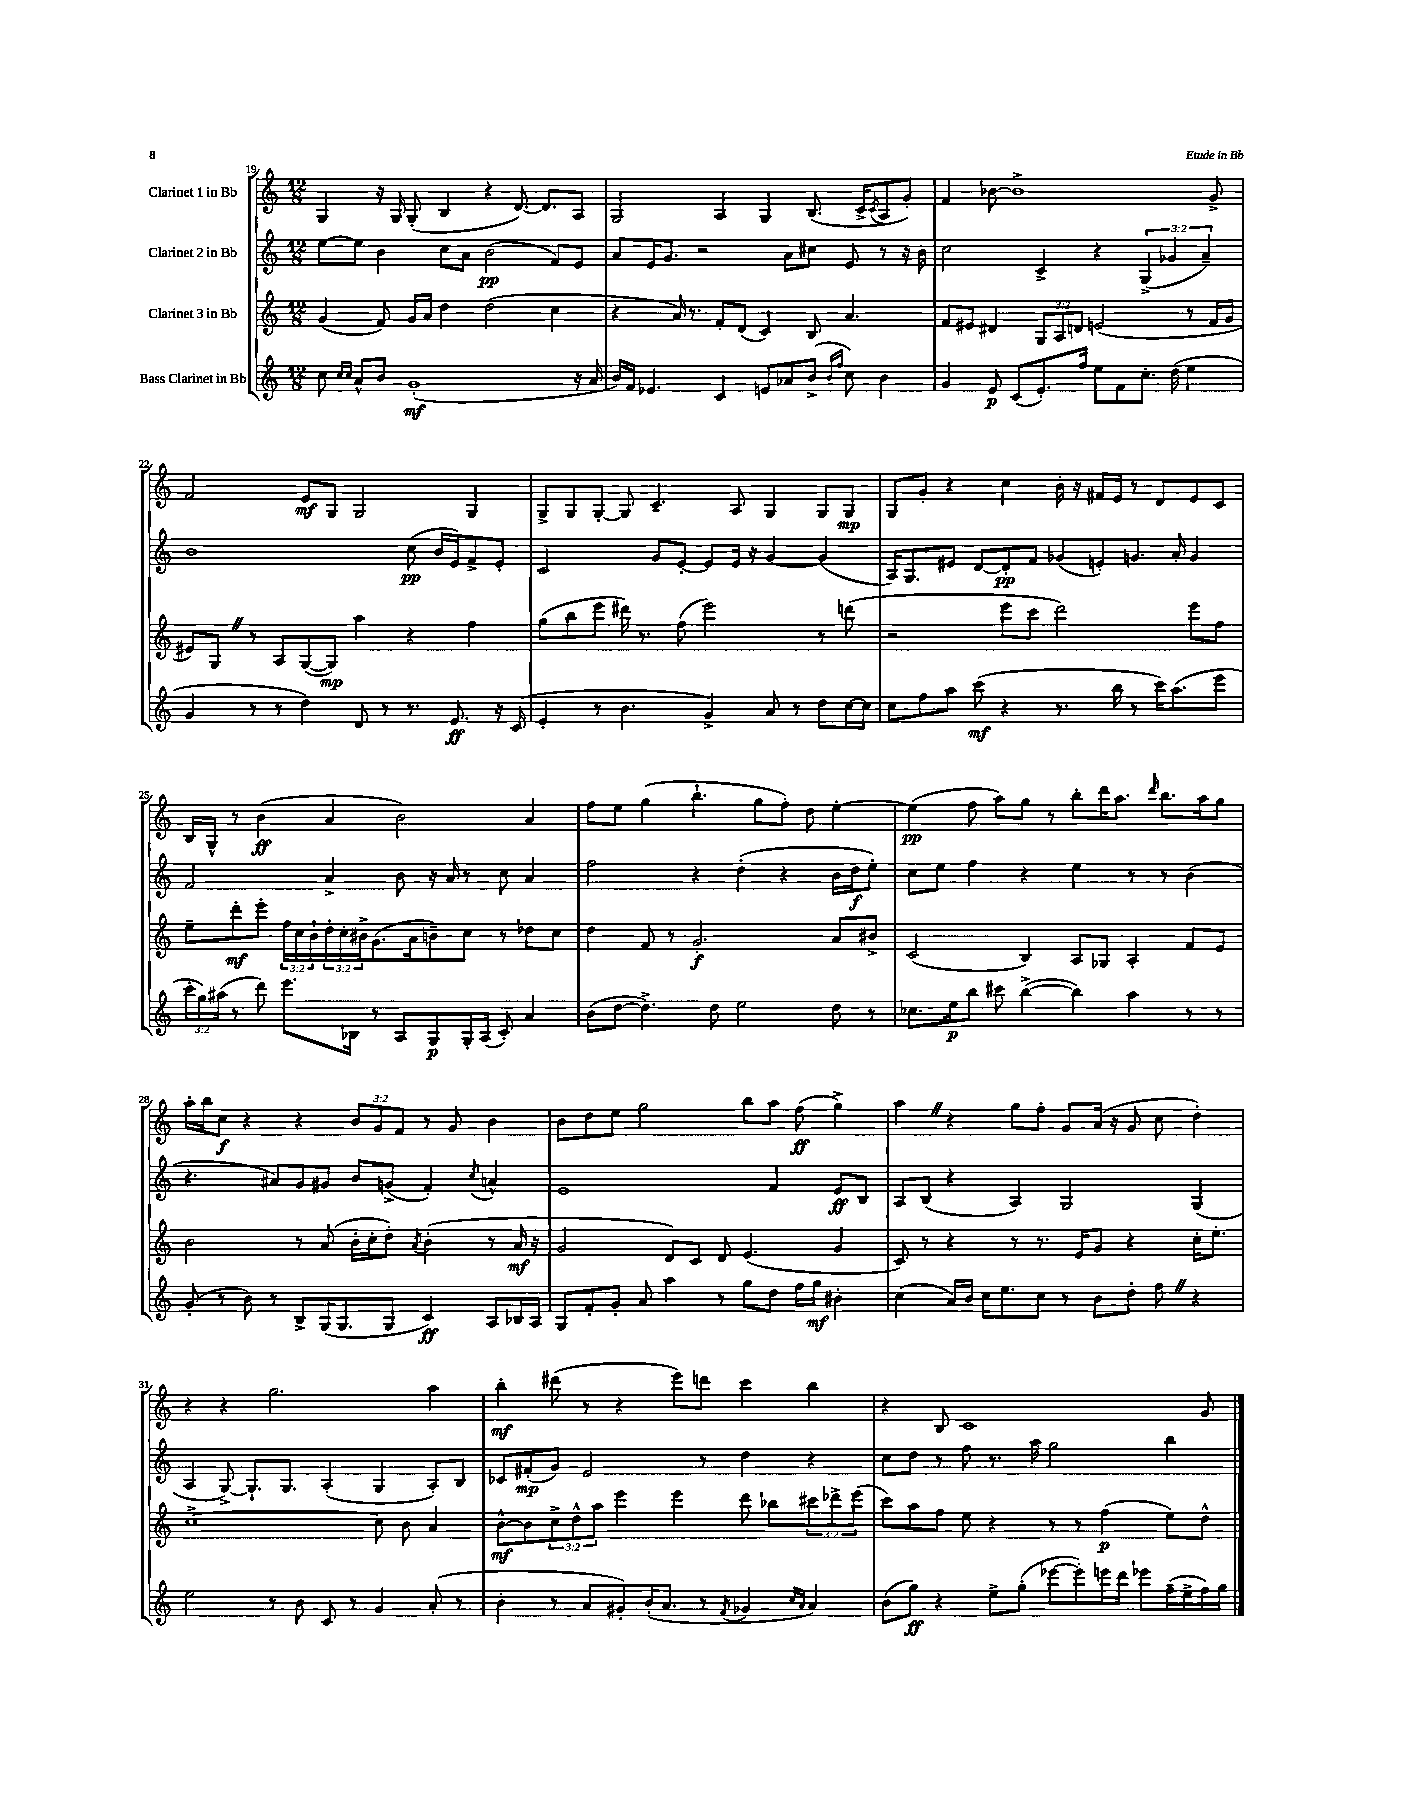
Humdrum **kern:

**kern	**dynam	**kern	**dynam	**kern	**dynam	**kern	**dynam
*part4	*part4	*part3	*part3	*part2	*part2	*part1	*part1
*staff4	*staff4	*staff3	*staff3	*staff2	*staff2	*staff1	*staff1
*I"Bass Clarinet in Bb	*	*I"Clarinet 3 in Bb	*	*I"Clarinet 2 in Bb	*	*I"Clarinet 1 in Bb	*
*clefG2	*	*clefG2	*	*clefG2	*	*clefG2	*
*k[]	*	*k[]	*	*k[]	*	*k[]	*
*M12/8	*	*M12/8	*	*M12/8	*	*M12/8	*
=19	=19	=19	=19	=19	=19	=19	=19
8cc\	.	(4g/	.	[8ee\L	.	4G/	.
16qqcc/LL	.	.	.	.	.	.	.
16qqcc/JJ	.	.	.	.	.	.	.
8a^^/L	.	.	.	8ee\J]	.	.	.
8b/J	.	8f/)	.	4b\	.	16r	.
.	.	.	.	.	.	16G/	.
(1g'	mf	16g/LL	.	.	.	(8G'/	.
.	.	16a/JJ	.	.	.	.	.
.	.	4dd\	.	8cc\L	.	4B/	.
.	.	.	.	8a\J	.	.	.
.	.	(2dd\	.	(2b\	pp	4r	.
.	.	.	.	.	.	[8.d/)	.
.	.	.	.	.	.	8.d/L]	.
.	.	4cc\	.	8f/L)	.	.	.
16r	.	.	.	8e/J	.	8A/J	.
16a/	.	.	.	.	.	.	.
=20	=20	=20	=20	=20	=20	=20	=20
16b/LL)	.	4r	.	8a/L	.	2G/	.
16f/JJ	.	.	.	.	.	.	.
4.e-X/	.	.	.	16e/K	.	.	.
.	.	.	.	8.g/J	.	.	.
.	.	16a/)	.	.	.	.	.
.	.	8.r	.	.	.	.	.
.	.	.	.	2r	.	.	.
4c/	.	8f'/L	.	.	.	4A/	.
.	.	(8d/J	.	.	.	.	.
8en/L	.	4c/)	.	.	.	4G/	.
8a-X/	.	.	.	8a\L	.	.	.
(8b^/J	.	8B/	.	8cc#X\J	.	(8.B/	.
16qqb/LL	.	.	.	.	.	.	.
16qqff/JJ	.	.	.	.	.	.	.
8cc\)	.	4.a/	.	8e/	.	.	.
.	.	.	.	.	.	16c^/KL	.
.	.	.	.	.	.	8qc/	.
4b\	.	.	.	8r	.	8A/	.
.	.	.	.	16r	.	8g'/J)	.
.	.	.	.	16b\	.	.	.
=21	=21	=21	=21	=21	=21	=21	=21
4g/	.	8f/L	.	2cc\	.	4f/	.
.	.	8e#X/J	.	.	.	.	.
8e/	p	4d#X/	.	.	.	[8b-X\	.
(8c/L	.	.	.	.	.	1b-^]	.
8.e'/)	.	12G/L	.	4c^/	.	.	.
.	.	12A/	.	.	.	.	.
.	.	12dn/J	.	.	.	.	.
16ff/Jk	.	.	.	.	.	.	.
8ee\L	.	(2en/	.	4r	.	.	.
8f\	.	.	.	.	.	.	.
8.cc'\J	.	.	.	(6G^/	.	.	.
.	.	.	.	6g-X/	.	.	.
(16dd\	.	.	.	.	.	.	.
4ee\	.	8r	.	.	.	.	.
.	.	.	.	6a~/)	.	.	.
.	.	16f/LL	.	.	.	8g^/	.
.	.	16g/JJ	.	.	.	.	.
!!LO:LB:g=z
=22	=22	=22	=22	=22	=22	=22	=22
4g/	.	8e#X/L)	.	1b	.	2f/	.
.	.	8GZ/J	.	.	.	.	.
8r	.	8r	.	.	.	.	.
8r	.	8A/L	.	.	.	.	.
4dd\)	.	([8G/	.	.	.	8e/L	mf
.	.	8G/J])	mp	.	.	8G/J	.
8d/	.	4aa\	.	.	.	2G/	.
8r	.	.	.	.	.	.	.
8.r	.	4r	.	(8cc\	pp	.	.
.	.	.	.	16b/LL	.	.	.
8.e/	ff	.	.	16e/J)	.	.	.
.	.	4ff\	.	8f^/	.	4G/	.
16r	.	.	.	8e'/J	.	.	.
(16c/	.	.	.	.	.	.	.
=23	=23	=23	=23	=23	=23	=23	=23
4e'/	.	(8gg\L	.	2c/	.	8G^/L	.
.	.	8bb\	.	.	.	8G/	.
8r	.	8eee\J	.	.	.	[8G'/J	.
4.b\	.	16ddd#X\)	.	.	.	8G/]	.
.	.	8.r	.	.	.	.	.
.	.	.	.	8g/L	.	4.c~/	.
.	.	(8ff\	.	[8e'/J	.	.	.
4g^/)	.	2eee\)	.	8e/L]	.	.	.
.	.	.	.	16e/Jk	.	8A/	.
.	.	.	.	16r	.	.	.
8a/	.	.	.	[4g/	.	4G/	.
8r	.	.	.	.	.	.	.
8dd\L	.	8r	.	(4g/]	.	8G/L	.
[16cc\L	.	(8dddn\	.	.	.	8G/J	mp
16cc\JJ]	.	.	.	.	.	.	.
=24	=24	=24	=24	=24	=24	=24	=24
8cc\L	.	2r	.	16A/KL)	.	8G/L	.
.	.	.	.	8.G/	.	.	.
8ff\	.	.	.	.	.	8g'/J	.
8aa\J	.	.	.	8e#X/J	.	4r	.
(8ccc\	mf	.	.	[8d/L	.	.	.
4r	.	8eee\L	.	8d'/]	pp	4cc\	.
.	.	8ccc\J	.	8f/J	.	.	.
8.r	.	2ddd\)	.	(8g-X/L	.	16b'\	.
.	.	.	.	.	.	16r	.
.	.	.	.	8en'/)	.	16f#X/LL	.
16bb\	.	.	.	.	.	16e/JJ	.
8r	.	.	.	8.gn/J	.	8r	.
16ccc\KL)	.	.	.	.	.	8d/L	.
(8.aa\	.	.	.	16a'/	.	.	.
.	.	8eee\L	.	4g/	.	8e/	.
8eee\J	.	8ff\J	.	.	.	8c/J	.
!!LO:LB:g=z
=25	=25	=25	=25	=25	=25	=25	=25
24ccc'\LL	.	8ee~\L	.	2f/	.	16B/LL	.
24gg\)	.	.	.	.	.	.	.
.	.	.	.	.	.	16G^^/JJ	.
(24aa#X\JJ	.	.	.	.	.	.	.
8r	.	8ddd'\	mf	.	.	8r	.
8ddd\)	.	8eee'\J	.	.	.	(4b\	ff
8.eee\L	.	24ff\LL	.	.	.	.	.
.	.	24cc\	.	.	.	.	.
.	.	24b`\	.	.	.	.	.
.	.	24dd'\	.	4a^/	.	4a/	.
.	.	24cc'\	.	.	.	.	.
16B-X\Jk	.	.	.	.	.	.	.
.	.	24b#X^\J	.	.	.	.	.
8r	.	(8.g\	.	.	.	.	.
8A/L	.	.	.	8b\	.	2b\)	.
.	.	16a\k	.	.	.	.	.
8G/	p	8bn~\)	.	16r	.	.	.
.	.	.	.	16a/	.	.	.
16G'/L	.	8cc\J	.	8r	.	.	.
(16A/JJ	.	.	.	.	.	.	.
8c'/)	.	8r	.	8cc\	.	.	.
4a/	.	8dd-X\L	.	4a/	.	4a/	.
.	.	8cc\J	.	.	.	.	.
=26	=26	=26	=26	=26	=26	=26	=26
(8b\L	.	4dd\	.	2ff\	.	8ff\L	.
[8dd\J	.	.	.	.	.	8ee\J	.
4.dd^\])	.	8f/	.	.	.	(4gg\	.
.	.	8r	.	.	.	.	.
.	.	2.g'/	f	4r	.	4.bb`\	.
8dd\	.	.	.	.	.	.	.
2ee\	.	.	.	(4dd'\	.	.	.
.	.	.	.	.	.	8gg\L	.
.	.	.	.	4r	.	8ff'\J)	.
.	.	.	.	.	.	8dd\	.
8dd\	.	8a/L	.	16b\LL	.	[4ee'\	.
.	.	.	.	16dd\J	f	.	.
8r	.	8b#X^/J	.	8ee'\J)	.	.	.
=27	=27	=27	=27	=27	=27	=27	=27
8.cc-X\L	.	(2c/	.	8cc\L	.	(4ee\]	pp
.	.	.	.	8ee\J	.	.	.
16ee\k	p	.	.	.	.	.	.
8bb\J	.	.	.	4ff\	.	8ff\	.
8ccc#X\	.	.	.	.	.	8aa\L)	.
([4bb^\	.	4B/)	.	4r	.	8gg\J	.
.	.	.	.	.	.	8r	.
4bb\])	.	8A/L	.	4ee\	.	8bb'\L	.
.	.	8G-X/J	.	.	.	16ddd\K	.
.	.	.	.	.	.	8.aa\J	.
4aa\	.	4A'/	.	8r	.	.	.
.	.	.	.	.	.	16qqddd/	.
.	.	.	.	8r	.	8.bb\L	.
8r	.	8f/L	.	(4b\	.	.	.
.	.	.	.	.	.	16aa\k	.
8r	.	8e/J	.	.	.	8gg\J	.
!!LO:LB:g=z
=28	=28	=28	=28	=28	=28	=28	=28
(8g'/	.	2b\	.	4.r	.	16aa'\LL	.
.	.	.	.	.	.	16bb\J	.
8r	.	.	.	.	.	8cc\J	f
8b\)	.	.	.	.	.	4r	.
8r	.	.	.	8a#X/L)	.	.	.
8B^/L	.	8r	.	8g/	.	4r	.
(16G/K	.	(8a/	.	8g#X/J	.	.	.
8.G/	.	.	.	.	.	.	.
.	.	16b'\LL	.	8b/L	.	12b/L	.
.	.	16cc'\J	.	.	.	.	.
.	.	.	.	.	.	12g/	.
8G/J	.	8dd'\J)	.	(8gn^/J	.	.	.
.	.	.	.	.	.	12f/J	.
.	.	8qa/	.	.	.	.	.
4c/)	ff	(4b'\	.	4f'/)	.	8r	.
.	.	.	.	.	.	8g/	.
.	.	.	.	8qcc/	.	.	.
8A/L	.	8r	.	4an^^/	.	4b\	.
16B-X/L	.	16a/	mf	.	.	.	.
16A/JJ	.	16r	.	.	.	.	.
=29	=29	=29	=29	=29	=29	=29	=29
8G/L	.	2g/	.	1e	.	8b\L	.
8f'/	.	.	.	.	.	8dd\	.
8g'/J	.	.	.	.	.	8ee\J	.
8a/	.	.	.	.	.	2gg\	.
4aa\	.	8d/L)	.	.	.	.	.
.	.	8c/J	.	.	.	.	.
8r	.	8d/	.	.	.	.	.
8gg\L	.	(4.e/	.	.	.	8bb\L	.
8dd\J	.	.	.	4f/	.	8aa\J	.
16ff\LL	.	.	.	.	.	(8ff\	ff
16gg\JJ	mf	.	.	.	.	.	.
4b#X'\	.	4g/	.	8e/L	ff	4gg^\)	.
.	.	.	.	8B/J	.	.	.
=30	=30	=30	=30	=30	=30	=30	=30
(4cc\	.	8c/)	.	8A/L	.	4aaZ\	.
.	.	8r	.	(8B/J	.	.	.
16a/LL)	.	4r	.	4r	.	4r	.
16b/JJ	.	.	.	.	.	.	.
16cc\KL	.	.	.	.	.	.	.
8.ee\	.	.	.	.	.	.	.
.	.	8r	.	4A/)	.	8gg\L	.
8cc\J	.	8.r	.	.	.	8ff'\J	.
8r	.	.	.	2G/	.	8g/L	.
.	.	16e/KL	.	.	.	.	.
8b\L	.	8g/J	.	.	.	(16a/Jk	.
.	.	.	.	.	.	16r	.
8dd'\J	.	4r	.	.	.	8g/	.
8ffZ\	.	.	.	.	.	8cc\	.
4r	.	16cc'\KL	.	(4G/	.	4dd'\)	.
.	.	8.ee'\J	.	.	.	.	.
!!LO:LB:g=z
=31	=31	=31	=31	=31	=31	=31	=31
2ee\	.	[1cc^	.	4A/	.	4r	.
.	.	.	.	[8G^/)	.	4r	.
.	.	.	.	8.G`/L]	.	.	.
8r	.	.	.	.	.	2.gg\	.
.	.	.	.	8.G/J	.	.	.
8b\	.	.	.	.	.	.	.
8c/	.	.	.	(4A'/	.	.	.
8r	.	.	.	.	.	.	.
4g/	.	8cc\]	.	4G/	.	.	.
.	.	8b\	.	.	.	.	.
(8a'/	.	4a/	.	8A'/L)	.	4aa\	.
8r	.	.	.	8B/J	.	.	.
=32	=32	=32	=32	=32	=32	=32	=32
4b'\	.	[8b^^\L	mf	8c-X/L	.	4bb'\	mf
.	.	8b\]	.	(8f#X'/	mp	.	.
8r	.	12cc^\	.	8g/J)	.	(8ddd#X\	.
.	.	12dd^^\	.	.	.	.	.
8a/L	.	.	.	2e/	.	8r	.
.	.	12aa\J	.	.	.	.	.
8g#X'/)	.	4eee\	.	.	.	4r	.
(16b'/K	.	.	.	.	.	.	.
8.a/J	.	.	.	.	.	.	.
.	.	4eee\	.	.	.	8eee\L)	.
8r	.	.	.	8r	.	8dddn\J	.
8qf/	.	.	.	.	.	.	.
4g-X/	.	8ddd\	.	4dd\	.	4ccc\	.
.	.	8bb-X\L	.	.	.	.	.
16qqcc/LL	.	.	.	.	.	.	.
16qqa/JJ	.	.	.	.	.	.	.
4a/)	.	12ccc#X\	.	4r	.	4bb\	.
.	.	12ddd-X^\	.	.	.	.	.
.	.	(12eee\J	.	.	.	.	.
=33	=33	=33	=33	=33	=33	=33	=33
(8b\L	.	8ccc\L)	.	8cc\L	.	4r	.
8gg\J)	ff	8aa\	.	8dd\J	.	.	.
4r	.	8ff\J	.	8r	.	8B/	.
.	.	8ee\	.	8ff\	.	1c	.
8ee^\L	.	4r	.	8.r	.	.	.
(8gg'\J	.	.	.	.	.	.	.
.	.	.	.	16aa\	.	.	.
[8eee-X\L	.	8r	.	2gg\	.	.	.
8eee-'\])	.	8r	.	.	.	.	.
16eeen\L	.	(4ff\	p	.	.	.	.
16ddd\JJ	.	.	.	.	.	.	.
8eee-X\L	.	.	.	.	.	.	.
(16ff~\L	.	8ee\L)	.	4bb\	.	.	.
16ee^\	.	.	.	.	.	.	.
16ff\)	.	8dd^^\J	.	.	.	8g/	.
16gg\JJ	.	.	.	.	.	.	.
==	==	==	==	==	==	==	==
*-	*-	*-	*-	*-	*-	*-	*-
